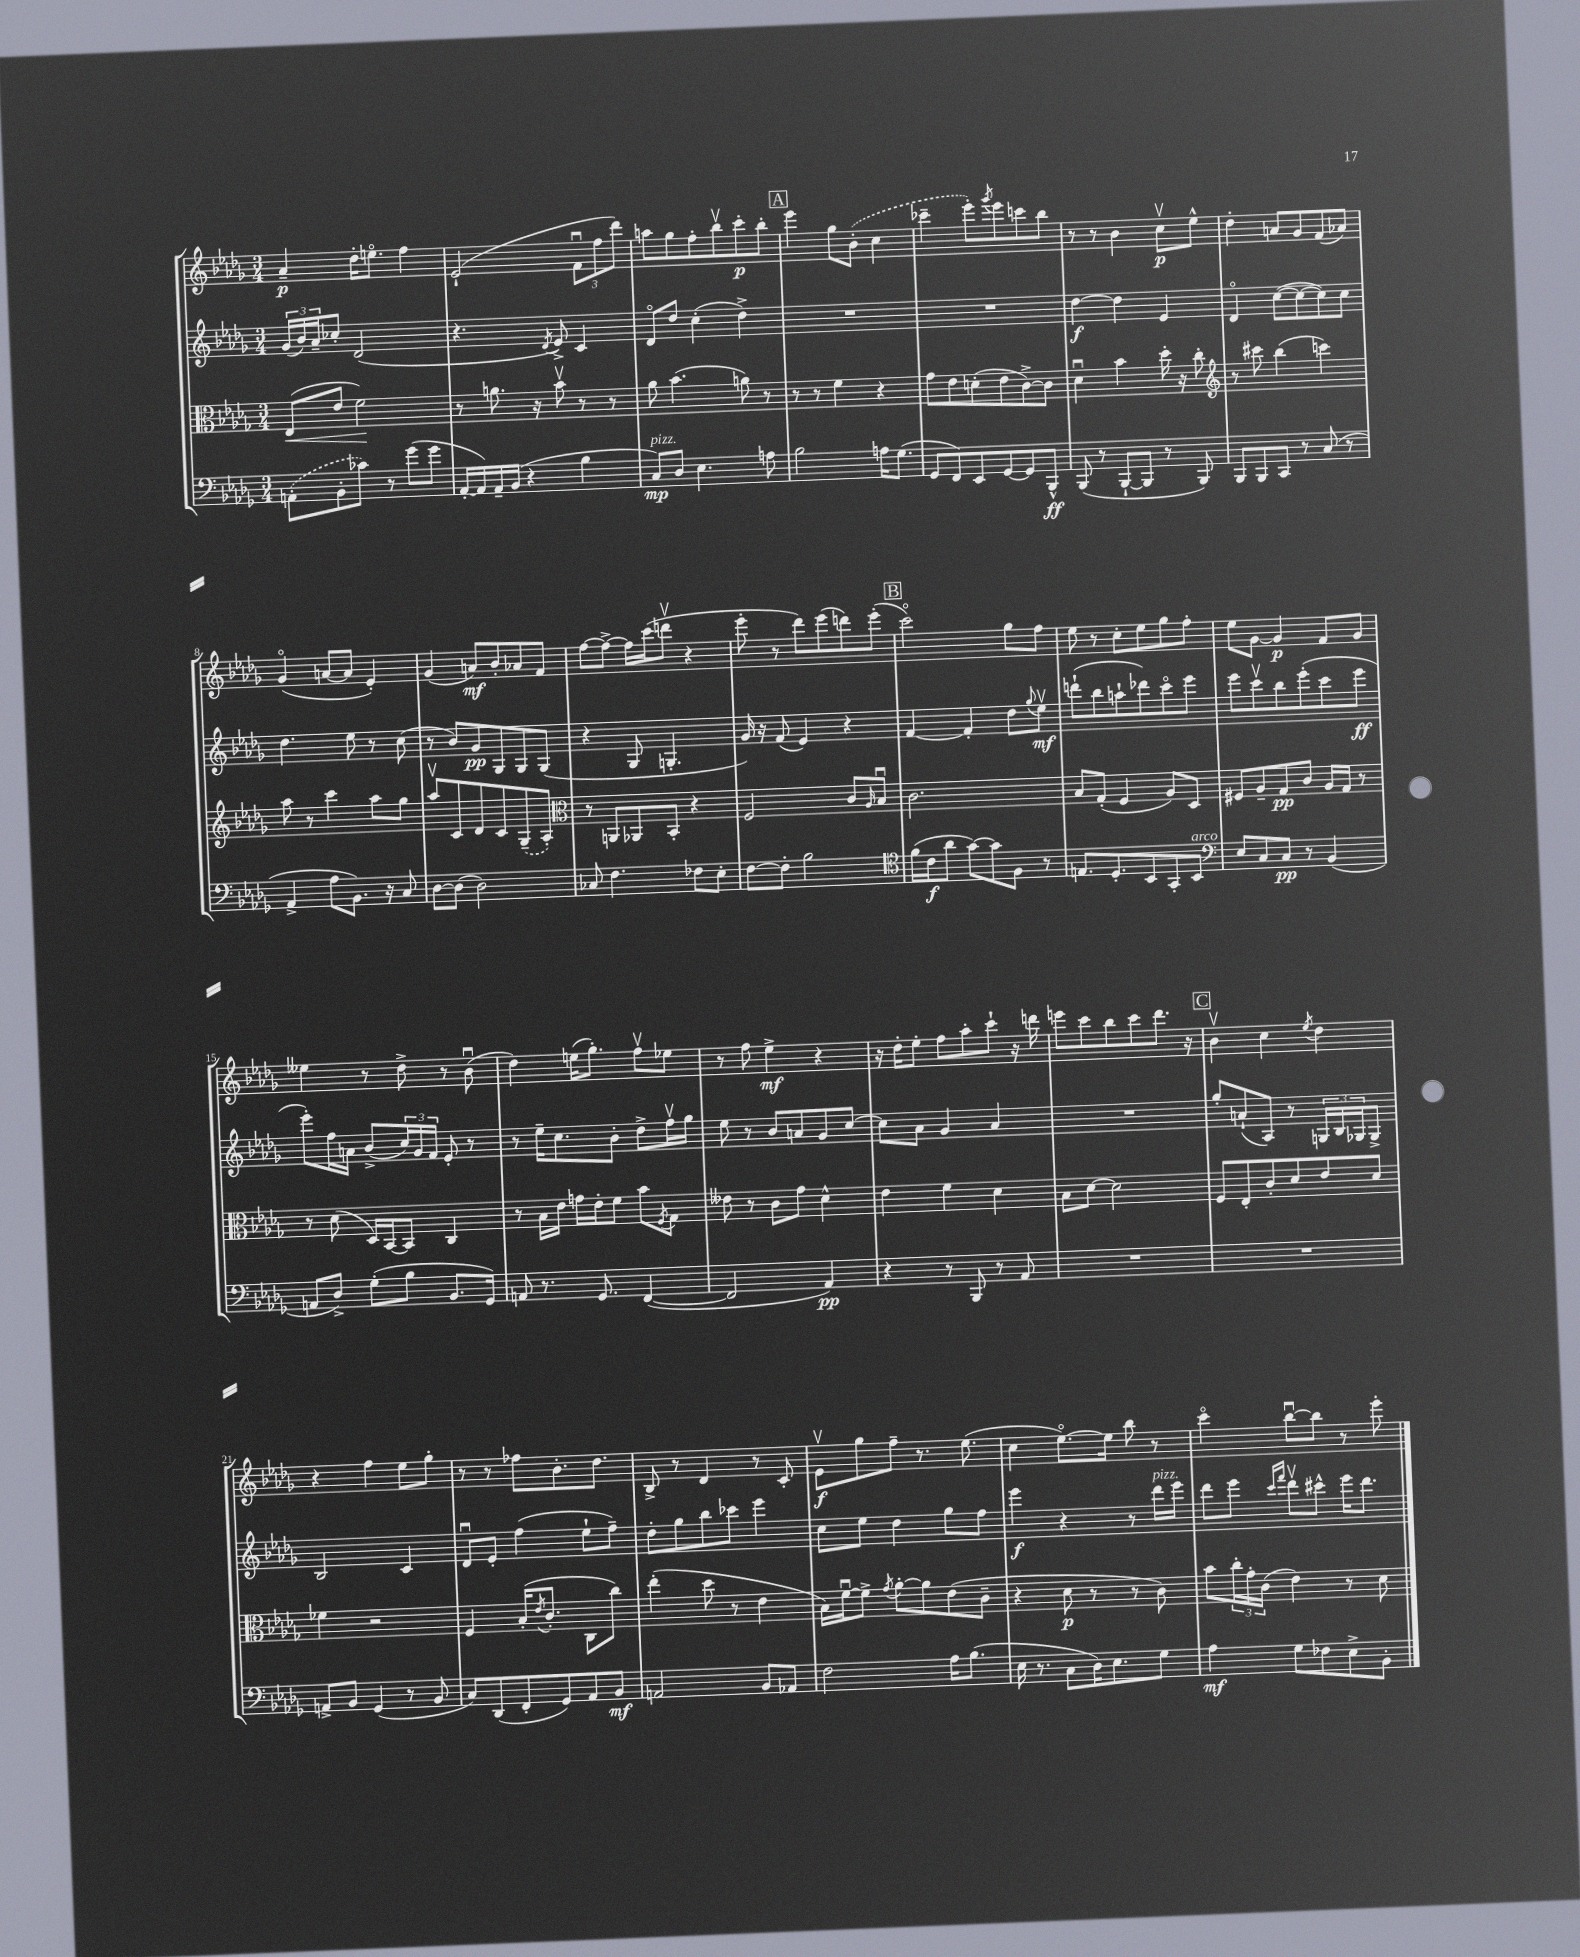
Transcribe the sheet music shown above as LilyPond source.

<<
\new StaffGroup <<
\new Staff = "s0" {
    \clef treble \key des \major \numericTimeSignature \time 3/4
    aes'4--\p des''16-. e''8.\flageolet f''4 |
    ees'2-!( \tuplet 3/2 { f'8\downbow f''8 des'''8) } |
    a''8 ges''8 f''8-. bes''8\upbow c'''8-.\p bes''8-. |
    \mark \markup { \box "A" } ees'''4 ges''8 \once \slurDashed bes'8-.( c''4 |
    ces'''4-- ees'''8-.) \acciaccatura { ges'''8 } ees'''8 c'''8 bes''8 |
    r8 r8 bes'4 c''8\upbow\p ees''8-^ |
    des''4-. a'8 ges'8 f'8( aes'8) |
    ges'4\flageolet( a'8~ a'8 ees'4-.) |
    ges'4( a'8\mf) bes'8-. aes'8 f'8 |
    f''8~ f''8~-> f''16 c'''16( d'''8\upbow r4 |
    ees'''8-. r8 des'''8) ees'''8( d'''8) ees'''8-.( |
    \mark \markup { \box "B" } c'''2\flageolet) ges''8 f''8 |
    ees''8 r8 c''8-. ees''8 ges''8 f''8-. |
    ees''8 ges'8~ ges'4\p f'8 ges'8 |
    eeses''4 r8 des''8-> r8 bes'8\downbow( |
    des''4) e''16( ges''8.-.) f''8\upbow ees''8 |
    r8 f''8 ees''4->\mf r4 |
    r16 des''16-. ees''8-. f''8 aes''8-. c'''8-! r16 d'''16 |
    e'''8 c'''8 bes''8 c'''8 des'''8. r16 |
    \mark \markup { \box "C" } bes'4\upbow c''4 \acciaccatura { ees''8 } des''4 |
    r4 f''4 ees''8 ges''8-. |
    r8 r8 fes''8 bes'8.-. des''8. |
    bes8-> r8 des'4 r8 c'8-. |
    ees'8\upbow\f ges''8 f''8-- r8. ees''8.( |
    c''4 ees''8.~\flageolet) ees''16 bes''8 r8 |
    c'''4\flageolet bes''8~\downbow bes''8 r8 ees'''8-. \bar "|." |
}
\new Staff = "s1" {
    \clef treble \key des \major \numericTimeSignature \time 3/4
    \tuplet 3/2 { ges'16( bes'16) aes'16-- } ces''8-. des'2( |
    r4. \acciaccatura { des'8 } ees'8->) c'4 |
    des'8\flageolet des''8 c''4-.( des''4->) |
    \mark \markup { \box "A" } R2. |
    R2. |
    des''4~\f des''4 ees'4 |
    des'4\flageolet c''8~( c''8~ c''8) c''8 |
    des''4. ees''8 r8 c''8( |
    r8 bes'8) ges'8\pp ges8 ges8 ges8( |
    r4 ges8 g4.-. |
    ges'16) r16 f'8( ees'4) r4 |
    \mark \markup { \box "B" } f'4~ f'4-. des''8 \appoggiatura { ges''8 } ees''8\upbow\mf |
    d'''8-!( bes''8 a''8-! des'''8) c'''8\flageolet ees'''8 |
    ees'''8 c'''8\upbow bes''8 ees'''8-.( c'''8 ees'''8\ff |
    ees'''8-.) f''16 a'16 bes'8->( \tuplet 3/2 { c''16) ges'16 f'16 } ees'8-. r8 |
    r8 ees''16-- c''8. bes'8-. des''8-> f''16\upbow ges''16 |
    ees''8 r8 bes'8 a'8 ges'8 c''8~ |
    c''8 aes'8 ges'4 aes'4 |
    R2. |
    \mark \markup { \box "C" } ges''8-. a'8-!( aes8) r8 \tuplet 3/2 { g16 bes16 ges16 } ges8-> |
    bes2 c'4 |
    des'8\downbow ees'8-. f''4( ees''8-! f''8--) |
    des''8-. ges''8 bes''8 ces'''8 ees'''4 |
    c''8 ees''8 des''4 ges''8 f''8 |
    ees'''4\f r4 r8 des'''16^\markup { \italic "pizz." } ees'''16 |
    des'''8 ees'''8 \grace { c'''16 f'''16 } des'''8\upbow cis'''8-^ ees'''16 des'''8. \bar "|." |
}
\new Staff = "s2" {
    \clef alto \key des \major \numericTimeSignature \time 3/4
    ees8\<( ees'8 f'2\!) |
    r8 a'8. r16 bes'8\upbow r8 r8 |
    aes'8 bes'4.( a'8) r8 |
    \mark \markup { \box "A" } r8 r8 f'4 r4 |
    ges'8 ees'8 d'8-.( ees'8 c'8~->) c'8 |
    des'4\downbow bes'4 des''16-. r16 c''8-. |
    \clef treble r8 cis'''8 bes''4( c'''4) |
    aes''8 r8 c'''4 aes''8 ges''8 |
    aes''8\upbow c'8 des'8 c'8 \once \slurDashed ges8--( aes8-.) |
    \clef alto r8 a,8 aes,8 bes,8-. r4 |
    f2 c'8 \grace { aes16 } bes8\downbow |
    \mark \markup { \box "B" } c'2. |
    bes8 ges8-.( f4 aes8) des8 |
    fis8 aes8-- ges8\pp c'8 aes16 ges16 r8 |
    r8 des'8( des16) bes,16~ bes,8 c4 |
    r8 bes16 ees'16 g'16 ees'16-. f'8 bes'8 \acciaccatura { f8 } ges8 |
    eeses'8 r8 c'8 ges'8 des'4-^ |
    ees'4 f'4 des'4 |
    bes8 des'8~ des'2 |
    \mark \markup { \box "C" } f8 ees8-. c'8-. des'8 ees'8 des'8 |
    fes'4 r2 |
    f4 bes16-.( \acciaccatura { ees'8 } c'8.-. c8 c''8) |
    ees''4-.( des''8 r8 ees'4 |
    bes16) f'16~\downbow f'8-> \acciaccatura { ges'8 } aes'8~-. aes'8 ees'8( c'8-- |
    r4 des'8\p r8 r8 c'8) |
    bes'8 \tuplet 3/2 { c''16-. ges'16-. c'16( } ees'4) r8 des'8 \bar "|." |
}
\new Staff = "s3" {
    \clef bass \key des \major \numericTimeSignature \time 3/4
    \once \slurDashed a,8-.( bes,8-. ces'8) r8 ges'8( ges'8 |
    aes,16~-. aes,16) aes,16-- bes,16( r4 bes4 |
    c8\mp^\markup { \italic "pizz." }) des8 ees4. a8 |
    \mark \markup { \box "A" } bes2 a16 ges8.( |
    ges,8 f,8) ees,8 ges,8~ ges,8 bes,,8-^\ff |
    bes,,8( r8 bes,,8~-! bes,,8 r8 bes,,8) |
    bes,,8 bes,,8 c,8 r8 c8( r8 |
    aes,4-> aes8 bes,8.) r16 c8 |
    des8~ des8( des2) |
    ces8 f4. fes8 ees8-. |
    f8~ f8-. bes2 |
    \mark \markup { \box "B" } \clef tenor f'16( c'16\f aes'8 ges'8~) ges'8 f8 r8 |
    e8. des8.-. bes,8 ges,8-. bes,8^\markup { \italic "arco" } |
    \clef bass ees8 c8 c8\pp r8 bes,4( |
    a,8 des8->) ges8-.( bes8 bes,8. ges,16) |
    a,8 r8. ges,8. f,4~( |
    f,2 aes,4\pp) |
    r4 r8 bes,,8 r8 aes,8 |
    R2. |
    \mark \markup { \box "C" } R2. |
    a,8-> bes,8 ges,4( r8 bes,8 |
    c8) des,8( f,8-. ges,8) aes,8 bes,8\mf |
    a,2 bes,8 aes,8 |
    f2 aes16 bes8.( |
    ees16 r8. c8 des16) ees8. ges8 |
    aes4\mf ges8 fes8 ees8-> bes,8-. \bar "|." |
}
>>
>>
